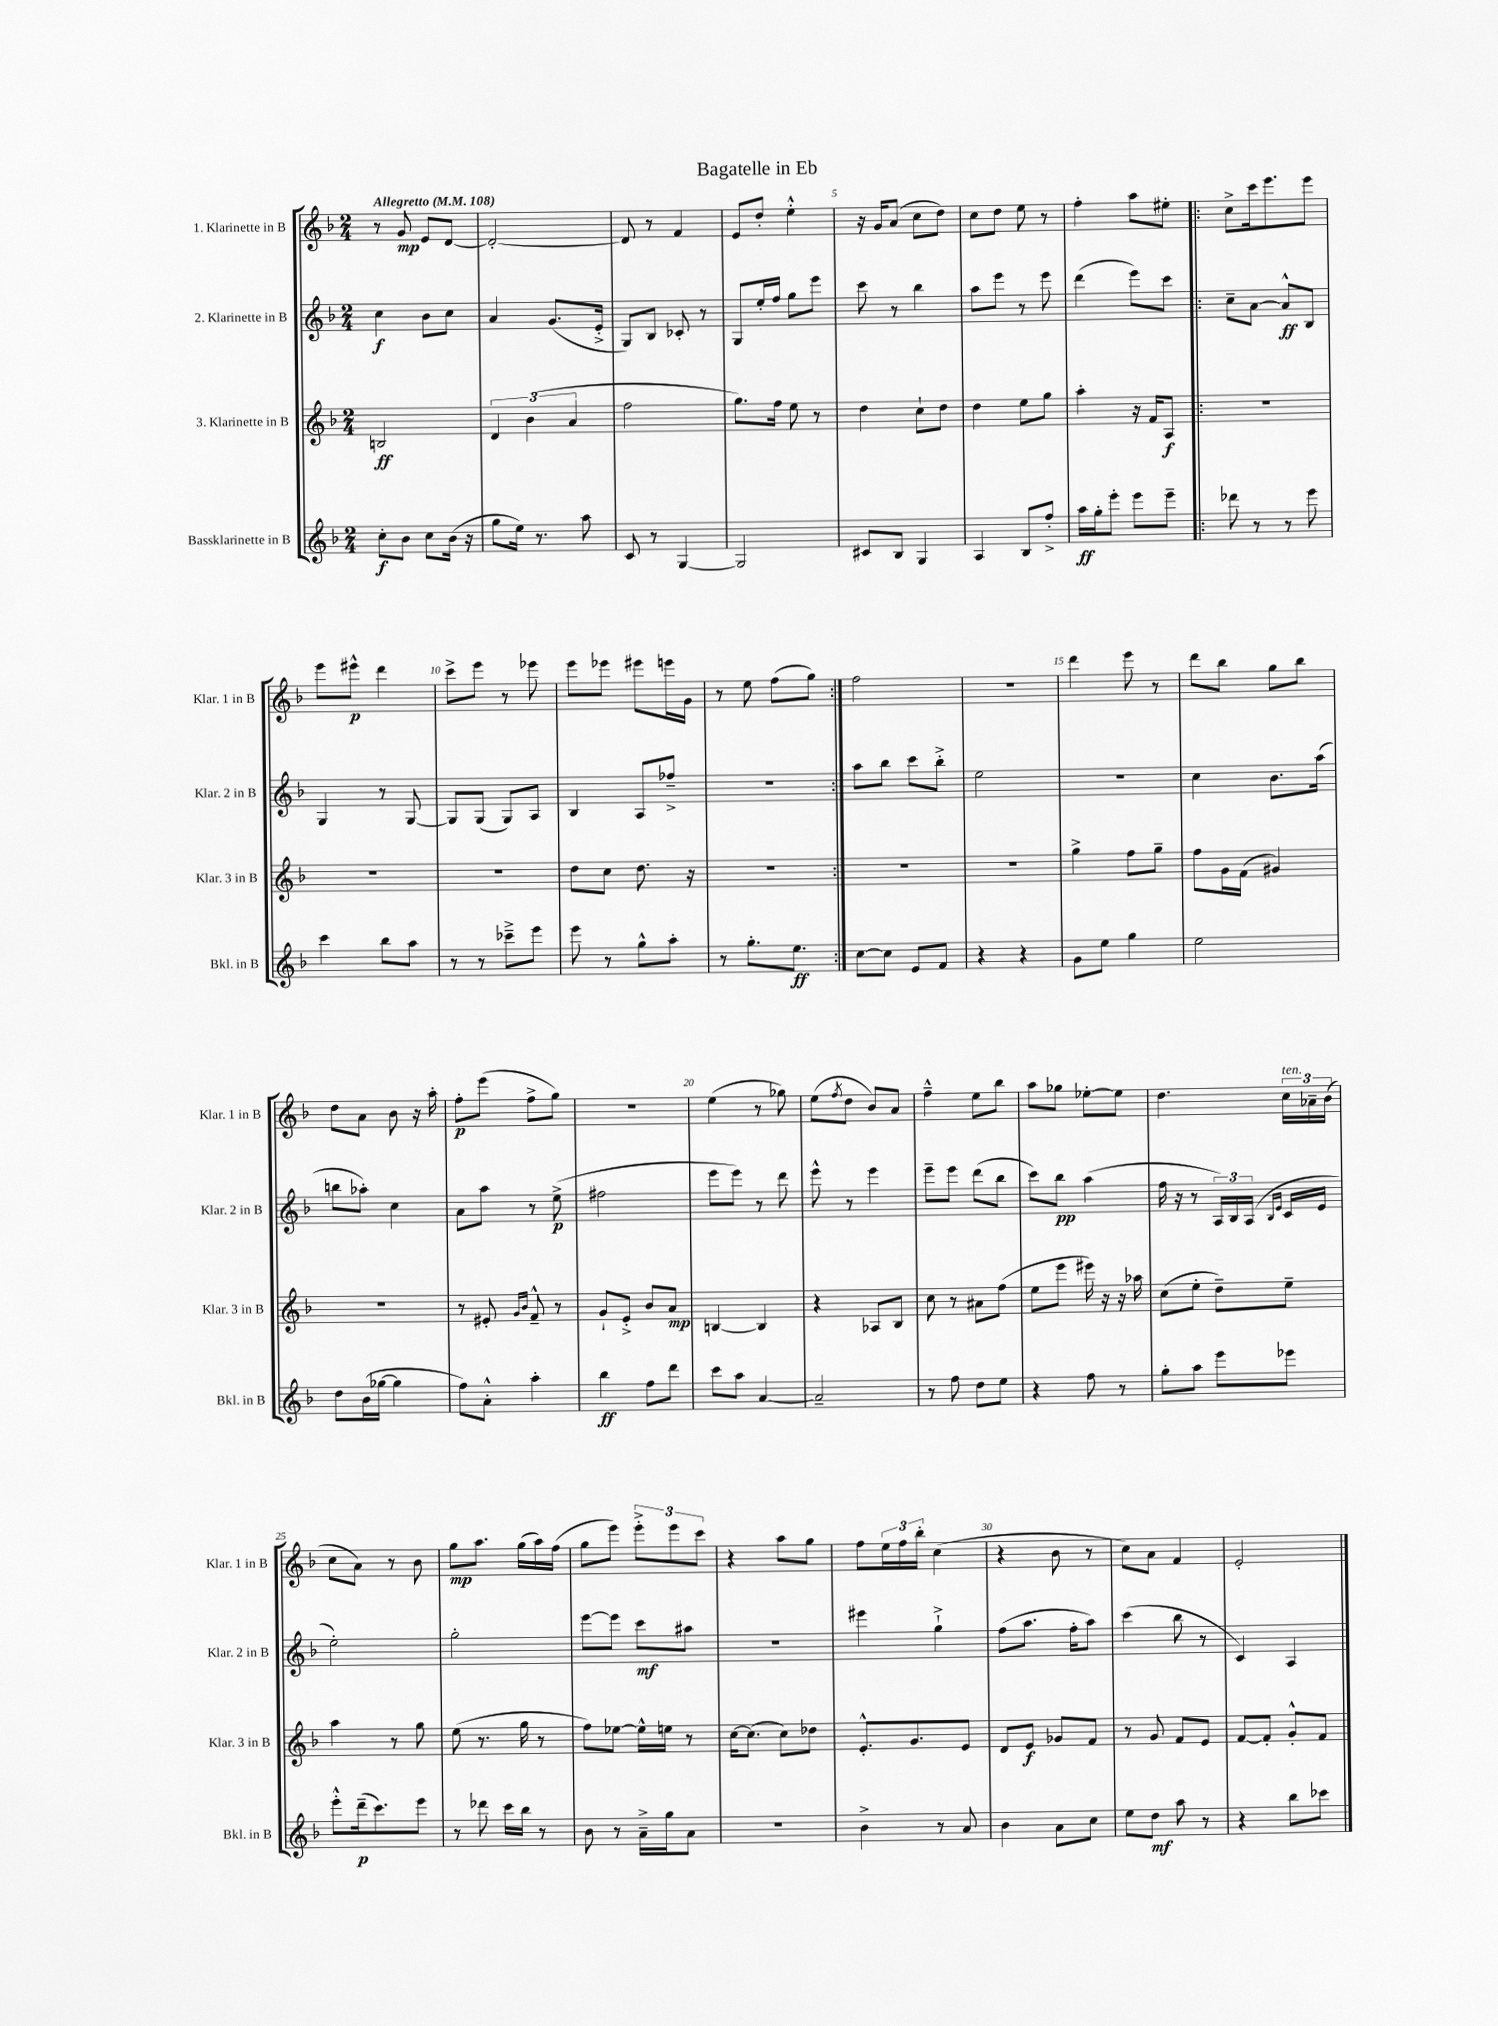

**kern	**kern	**kern	**kern
*staff4	*staff3	*staff2	*staff1
*clefG2	*clefG2	*clefG2	*clefG2
*k[b-]	*k[b-]	*k[b-]	*k[b-]
*M2/4	*M2/4	*M2/4	*M2/4
*MM108	*MM108	*MM108	*MM108
8cc'	2B	4cc	8r
8b-	.	.	8g
8cc	.	8b-	8e
(16b-	.	8cc	[8d
16r	.	.	.
=	=	=	=
8gg	6d	4a	2d'_
16ee)	.	.	.
.	(6b-	.	.
8.r	.	.	.
.	.	(8.g	.
.	6a	.	.
8aa	.	.	.
.	.	16e'^	.
=	=	=	=
8c	2ff	8G)	8d]
8r	.	8B-	8r
[4G	.	8c-'	4f
.	.	8r	.
=	=	=	=
2G]	8.gg)	8G	8e
.	.	16ee'	8dd'
.	16ff	16ff	.
.	8ee	8gg	4ee'^^
.	8r	8eee	.
=	=	=	=
8c#	4dd	8ccc	16r
.	.	.	16g
8B-	.	8r	(8a
4G	8cc`	4bb-	8cc
.	8dd	.	8dd)
=	=	=	=
4A	4dd	8aa	8cc
.	.	8eee	8dd
8B-	8ee	8r	8ee
8ff'^	8gg	8eee	8r
=	=	=	=
16aa	4aa'	(4ddd	4ff'
16gg'	.	.	.
8eee'	.	.	.
8eee	16r	8eee)	8aa
.	16f	.	.
8eee~	8A	8ccc	8ee#'
=!|:	=!|:	=!|:	=!|:
8ddd-	2r	8cc~	8cc^
8r	.	[8a	16ccc
.	.	.	8.eee
8r	.	8a^^]	.
8eee	.	8B-	8eee
=	=	=	=
4ccc	2r	4G	8eee
.	.	.	8eee#^^
8bb-	.	8r	4ddd
8aa	.	[8G	.
=	=	=	=
8r	2r	8G]	8ccc^
8r	.	(8G	8eee
8ccc-~^	.	8G)	8r
8eee	.	8A	8eee-
=	=	=	=
8eee	8dd	4B-	8eee
8r	8cc	.	8eee-
8gg^^	8.dd	8A	8eee#
8aa'	.	8ff-~^	16eee
.	16r	.	16g
=	=	=	=
8r	2r	2r	8r
8.gg'	.	.	8ee
.	.	.	(8ff
8.ee	.	.	.
.	.	.	8gg)
=:|!	=:|!	=:|!	=:|!
[8cc	2r	8aa	2ff
8cc]	.	8bb-	.
8e	.	8ccc	.
8f	.	8bb-'^	.
=	=	=	=
4r	2r	2ee	2r
4r	.	.	.
=	=	=	=
8g	4gg^	2r	4ddd
8ee	.	.	.
4gg	8ff	.	8eee
.	8gg~	.	8r
=	=	=	=
2ee	8ff	4cc	8ddd
.	16g	.	8bb-
.	(16f	.	.
.	4g#)	8.b-	8gg
.	.	.	8bb-
.	.	(16aa	.
=	=	=	=
8dd	2r	8bb	8dd
(16b-	.	8aa-')	8a
[16gg-	.	.	.
4gg-]	.	4cc	8b-
.	.	.	16r
.	.	.	16aa'
=	=	=	=
8ff)	8r	8a	8ff'
8a'^^	8e#'	8aa	(8eee
.	16qqg	.	.
.	16qqb-	.	.
4aa'	8f~^^	8r	8ff^
.	8r	(8ee^	8gg)
=	=	=	=
4bb-	8g`	2ff#	2r
.	8e'^	.	.
8ff	8b-	.	.
8ddd	8a	.	.
=	=	=	=
8ccc	[4B	8eee	(4ee
8aa	.	8eee)	.
[4a	4B]	8r	8r
.	.	8ddd	8gg-)
=	=	=	=
2a~]	4r	8eee^^	(8ee
.	.	.	8qff
.	.	8r	8dd
.	8A-	4eee	8b-)
.	8B-	.	8a
=	=	=	=
8r	8cc	8eee~	4ff~^^
8ff	8r	8eee	.
8dd	8a#	(8ddd	8ee
8ee	(8ff	8bb-	8bb-
=	=	=	=
4r	8ee	8ccc)	8aa
.	8eee	8bb-	8gg-
8ff	16eee#)	(4aa	[8ee-'
.	16r	.	.
8r	16r	.	8ee-]
.	16aa-	.	.
=	=	=	=
8gg'	(8cc	16ff	4.dd
.	.	16r	.
8aa	8ee'	8r	.
8eee	8dd~)	24A)	.
.	.	24B-	.
.	.	(24A	.
.	.	16qqB-	.
.	.	16qqe	.
8eee-	8ee~	16c	24cc
.	.	.	24a-~
.	.	16e	.
.	.	.	(24b-
=	=	=	=
8eee'^^	4aa	2ee')	8cc
(16ddd~	.	.	8a)
8.ccc)	.	.	.
.	8r	.	8r
8eee	8gg	.	8b-
=	=	=	=
8r	(8ee	2gg'	8gg
8ddd-	8.r	.	8.aa
16ccc	.	.	.
16bb-	16gg	.	(16gg
8r	8r	.	16aa)
.	.	.	(16ff
=	=	=	=
8b-	8ff)	[8eee	8gg
8r	[8ee-	8eee]	8eee)
16a~^	16ee-^^]	8ccc	12eee'^
16gg	16ee	.	.
.	.	.	12eee
8a	8r	8aa#	.
.	.	.	12ccc
=	=	=	=
2r	[16cc	2r	4r
.	(8.cc]	.	.
.	8cc)	.	8aa
.	8dd-	.	8gg
=	=	=	=
4b-^	8.e'^^	4eee#	8ff
.	.	.	24ee
.	.	.	24ff
.	8.g	.	.
.	.	.	24bb-'
8r	.	4gg`^	(4cc
8a	8e	.	.
=	=	=	=
4b-	8d	(8ff	4r
.	8e	8.aa	.
8a	8g-	.	8b-
.	.	16ff'	.
8cc	8f	8aa)	8r
=	=	=	=
8ee	8r	(4ccc	8cc)
8dd	8g	.	8a
8aa	8f	8bb-	4f
8r	8e	8r	.
=	=	=	=
4r	[8f	4c)	2e'
.	8f']	.	.
8bb-	8g'^^	4A	.
8ccc-	8f	.	.
==	==	==	==
*-	*-	*-	*-
